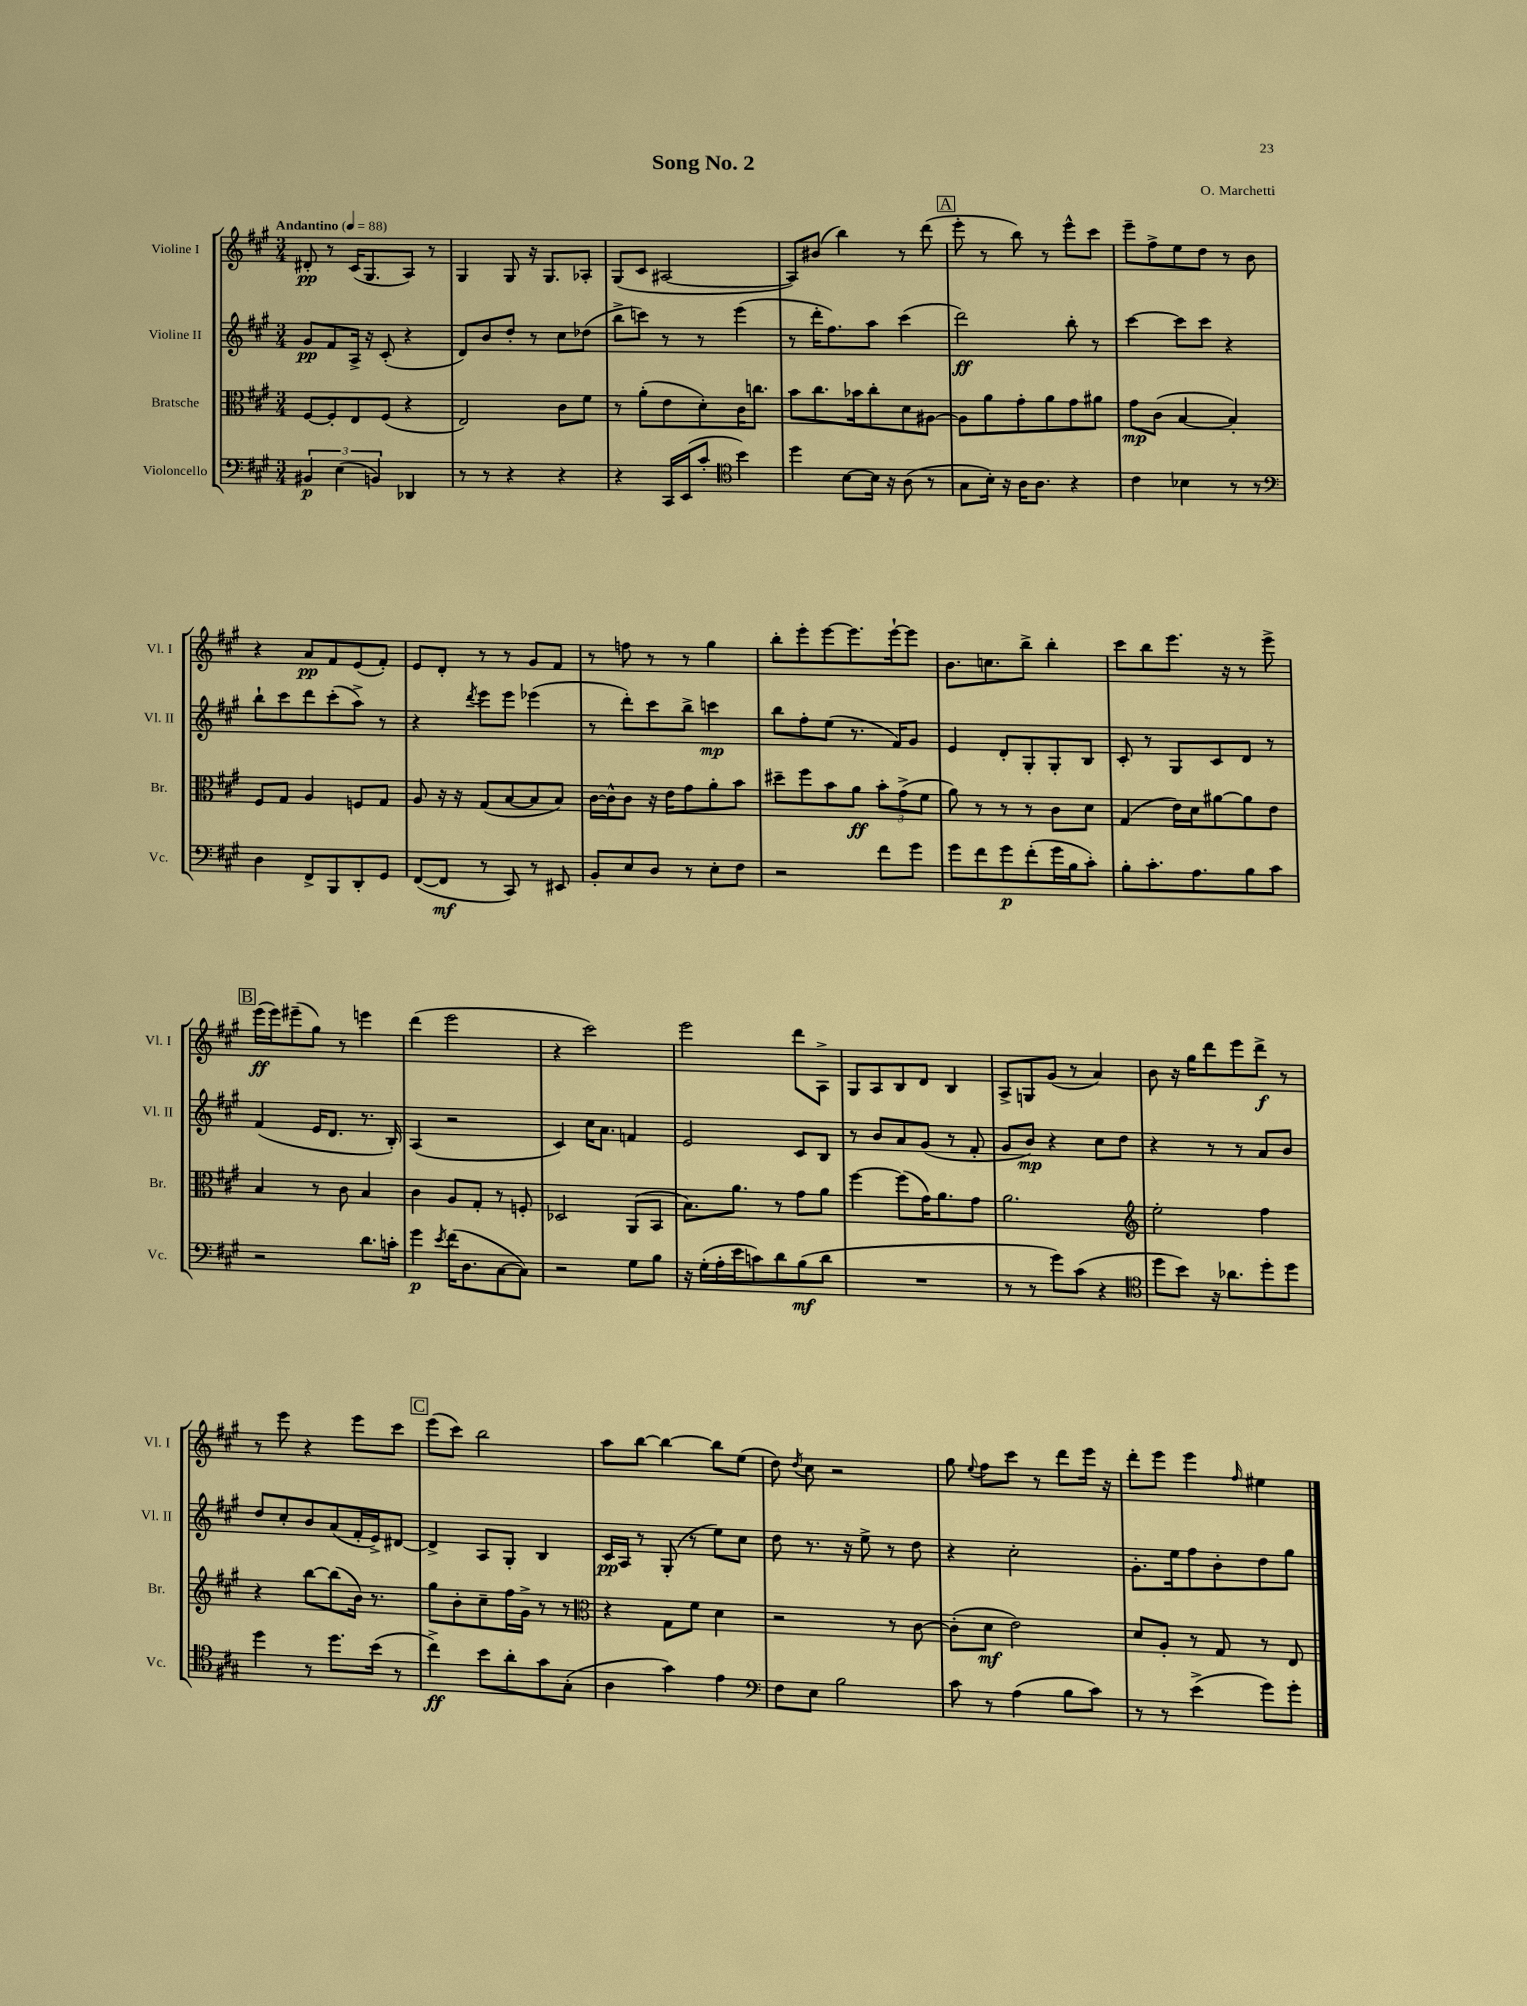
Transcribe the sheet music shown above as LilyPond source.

\header { title = "Song No. 2" composer = "O. Marchetti" }
<<
\new StaffGroup <<
\new Staff = "s0" \with { instrumentName = "Violine I" shortInstrumentName = "Vl. I" } {
    \clef treble \key a \major \numericTimeSignature \time 3/4 \tempo "Andantino" 4 = 88
    \autoBeamOff dis'8-.\pp r8 cis'16[( gis8. a8]) r8 |
    gis4 gis8 r16 gis8.[ aes8]-. |
    gis8[( cis'8] ais2~ |
    ais8[) bis'8]( b''4) r8 d'''8( |
    \mark \markup { \box "A" } e'''8-. r8 b''8) r8 e'''8[-^ cis'''8] |
    e'''8[-- fis''8-> e''8 d''8] r8 b'8 |
    r4 a'8[\pp fis'8 e'8( fis'8]-.) |
    e'8[ d'8]-. r8 r8 gis'8[ fis'8] |
    r8 f''8 r8 r8 gis''4 |
    b''8[-. e'''8-. e'''8~ e'''8. e'''16~-! e'''8] |
    b'8.[ c''8. b''8]-> b''4-. |
    cis'''8[ b''8 e'''8.] r16 r8 e'''8-> |
    \mark \markup { \box "B" } e'''16[\ff( e'''16) eis'''8--( gis''8]) r8 e'''4 |
    d'''4( e'''2 |
    r4 cis'''2) |
    e'''2 d'''8[ a8]-> |
    gis8[ a8 b8 d'8] b4 |
    a8[-> g8 gis'8]( r8 a'4) |
    b'8 r16 gis''16[ d'''8 e'''8 d'''8]->\f r8 |
    r8 e'''8 r4 e'''8[ cis'''8] |
    \mark \markup { \box "C" } e'''8[( cis'''8]) b''2 |
    a''8[ b''8]~ b''4~ b''8[ e''8]( |
    d''8) \acciaccatura { d''8 } cis''8 r2 |
    gis''8 \appoggiatura { e''8 } fis''8[ cis'''8] r8 d'''8[ e'''16] r16 |
    d'''8[-. e'''8] e'''4 \grace { fis''16 } eis''4 \bar "|." |
}
\new Staff = "s1" \with { instrumentName = "Violine II" shortInstrumentName = "Vl. II" } {
    \clef treble \key a \major \numericTimeSignature \time 3/4
    \autoBeamOff gis'8[\pp fis'8 a16]-> r16 cis'8-.( r4 |
    d'8[) b'8 d''8]-. r8 cis''8[ des''8]( |
    b''8[-> c'''8]) r8 r8 e'''4( |
    r8 d'''16[-. fis''8.) a''8] cis'''4( |
    \mark \markup { \box "A" } d'''2\ff) b''8-. r8 |
    cis'''4~ cis'''8[ cis'''8] r4 |
    b''8[-! cis'''8 d'''8 cis'''8-.( a''8]->) r8 |
    r4 \acciaccatura { d'''8 } e'''8[ e'''8] ees'''4( |
    r8 d'''8[-.) cis'''8 b''8]-> c'''4\mp |
    b''8[ fis''8-. e''8]( r8. fis'16[) gis'8] |
    e'4 d'8[-. gis8-. gis8-. b8] |
    cis'8-. r8 gis8[ cis'8 d'8] r8 |
    \mark \markup { \box "B" } fis'4( e'16[ d'8.] r8. b16-.) |
    a4( r2 |
    cis'4) cis''16[ a'8.] f'4 |
    e'2 cis'8[ b8] |
    r8 b'8[ a'8 gis'8]( r8 fis'8-. |
    gis'8[ b'8]\mp) r4 cis''8[ d''8] |
    r4 r8 r8 a'8[ b'8] |
    d''8[ cis''8-. b'8 a'8( fis'16-. e'16->) dis'8]~ |
    \mark \markup { \box "C" } dis'4-> a8[ gis8]-. b4 |
    cis'16[\pp a16] r8 gis8-.( r8 e''8[) cis''8] |
    d''8 r8. r16 e''8-> r8 d''8 |
    r4 cis''2-. |
    gis'8.[-. e''16 fis''8 b'8-. d''8 gis''8] \bar "|." |
}
\new Staff = "s2" \with { instrumentName = "Bratsche" shortInstrumentName = "Br." } {
    \clef alto \key a \major \numericTimeSignature \time 3/4
    \autoBeamOff fis8[~ fis8-. e8 fis8]( r4 |
    e2) cis'8[ fis'8] |
    r8 a'8[-.( e'8 d'8-.) cis'16 c''8.] |
    b'8[ cis''8. bes'16 cis''8-. d'8 ais8]~ |
    \mark \markup { \box "A" } ais8[ a'8 gis'8-. a'8 gis'8 ais'8] |
    gis'8[\mp cis'8]( b4~ b4-.) |
    fis8[ gis8] a4 f8[ gis8] |
    a8 r16 r16 gis8[( b8~ b8 b8]) |
    cis'16[~ cis'16-^ cis'8] r16 e'16[ gis'8 a'8-. b'8] |
    dis''8[-- fis''8 b'8 a'8]\ff \tuplet 3/2 { b'8[-. gis'8->( fis'8] } |
    a'8) r8 r8 r8 cis'8[ d'8] |
    gis4( e'16[) d'16 ais'8~ ais'8 e'8] |
    \mark \markup { \box "B" } b4 r8 cis'8 b4 |
    cis'4 a8[ gis8]-. r8 f8-. |
    des2 a,8[( b,8] |
    b8.[) a'8.] r8 gis'8[ a'8] |
    fis''4~ fis''8[( gis'16) a'8. gis'8] |
    a'2. |
    \clef treble e''2-. fis''4 |
    r4 b''8[~ b''8( b'16]) r8. |
    \mark \markup { \box "C" } gis''8[ b'8-. cis''8-- fis''16 gis'16]-> r8 r8 |
    \clef alto r4 gis8[ fis'8] d'4 |
    r2 r8 cis'8~ |
    cis'8[-.( d'8]\mf e'2) |
    d'8[ a8]-. r8 gis8 r8 e8 \bar "|." |
}
\new Staff = "s3" \with { instrumentName = "Violoncello" shortInstrumentName = "Vc." } {
    \clef bass \key a \major \numericTimeSignature \time 3/4
    \autoBeamOff \tuplet 3/2 { bis,4\p e4( b,4) } des,4 |
    r8 r8 r4 r4 |
    r4 cis,16[ e,16( cis'8]-. \clef tenor b'4) |
    d''4 b8[~ b16] r16 a8( r8 |
    \mark \markup { \box "A" } gis8[ b16]-.) r16 a16[ a8.] r4 |
    cis'4 bes4 r8 r8 |
    \clef bass d4 fis,8[-> b,,8 d,8-. gis,8] |
    fis,8[~( fis,8]\mf r8 cis,8) r8 eis,8 |
    b,8[-. e8 d8] r8 e8[-. fis8] |
    r2 fis'8[ gis'8] |
    gis'8[ fis'8 gis'8\p fis'8-.( gis'16 b16 cis'8]-.) |
    b8[-. cis'8.-. a8. b8 cis'8] |
    \mark \markup { \box "B" } r2 d'8.[ c'16]-. |
    gis'4\p \acciaccatura { e'8 } fis'16[( d8. cis8~ cis8]) |
    r2 gis8[ b8] |
    r16 gis16[-.( a16-. e'16 c'8) d'8 b8\mf( d'8] |
    R2. |
    r8 r8 gis'8[) cis'8]( r4 |
    \clef tenor d''8[ b'8]) r16 aes'8.[ d''8-. d''8] |
    d''4 r8 d''8.[ b'16]( r8 |
    \mark \markup { \box "C" } cis''4->\ff) b'8[ a'8-. gis'8 gis8]-.( |
    a4 gis'4) e'4 |
    \clef bass fis8[ e8] b2 |
    cis'8 r8 a4( b8[ cis'8]) |
    r8 r8 e'4->( gis'8[) gis'8]-. \bar "|." |
}
>>
>>
\layout { \context { \Score \remove "Bar_number_engraver" } }
